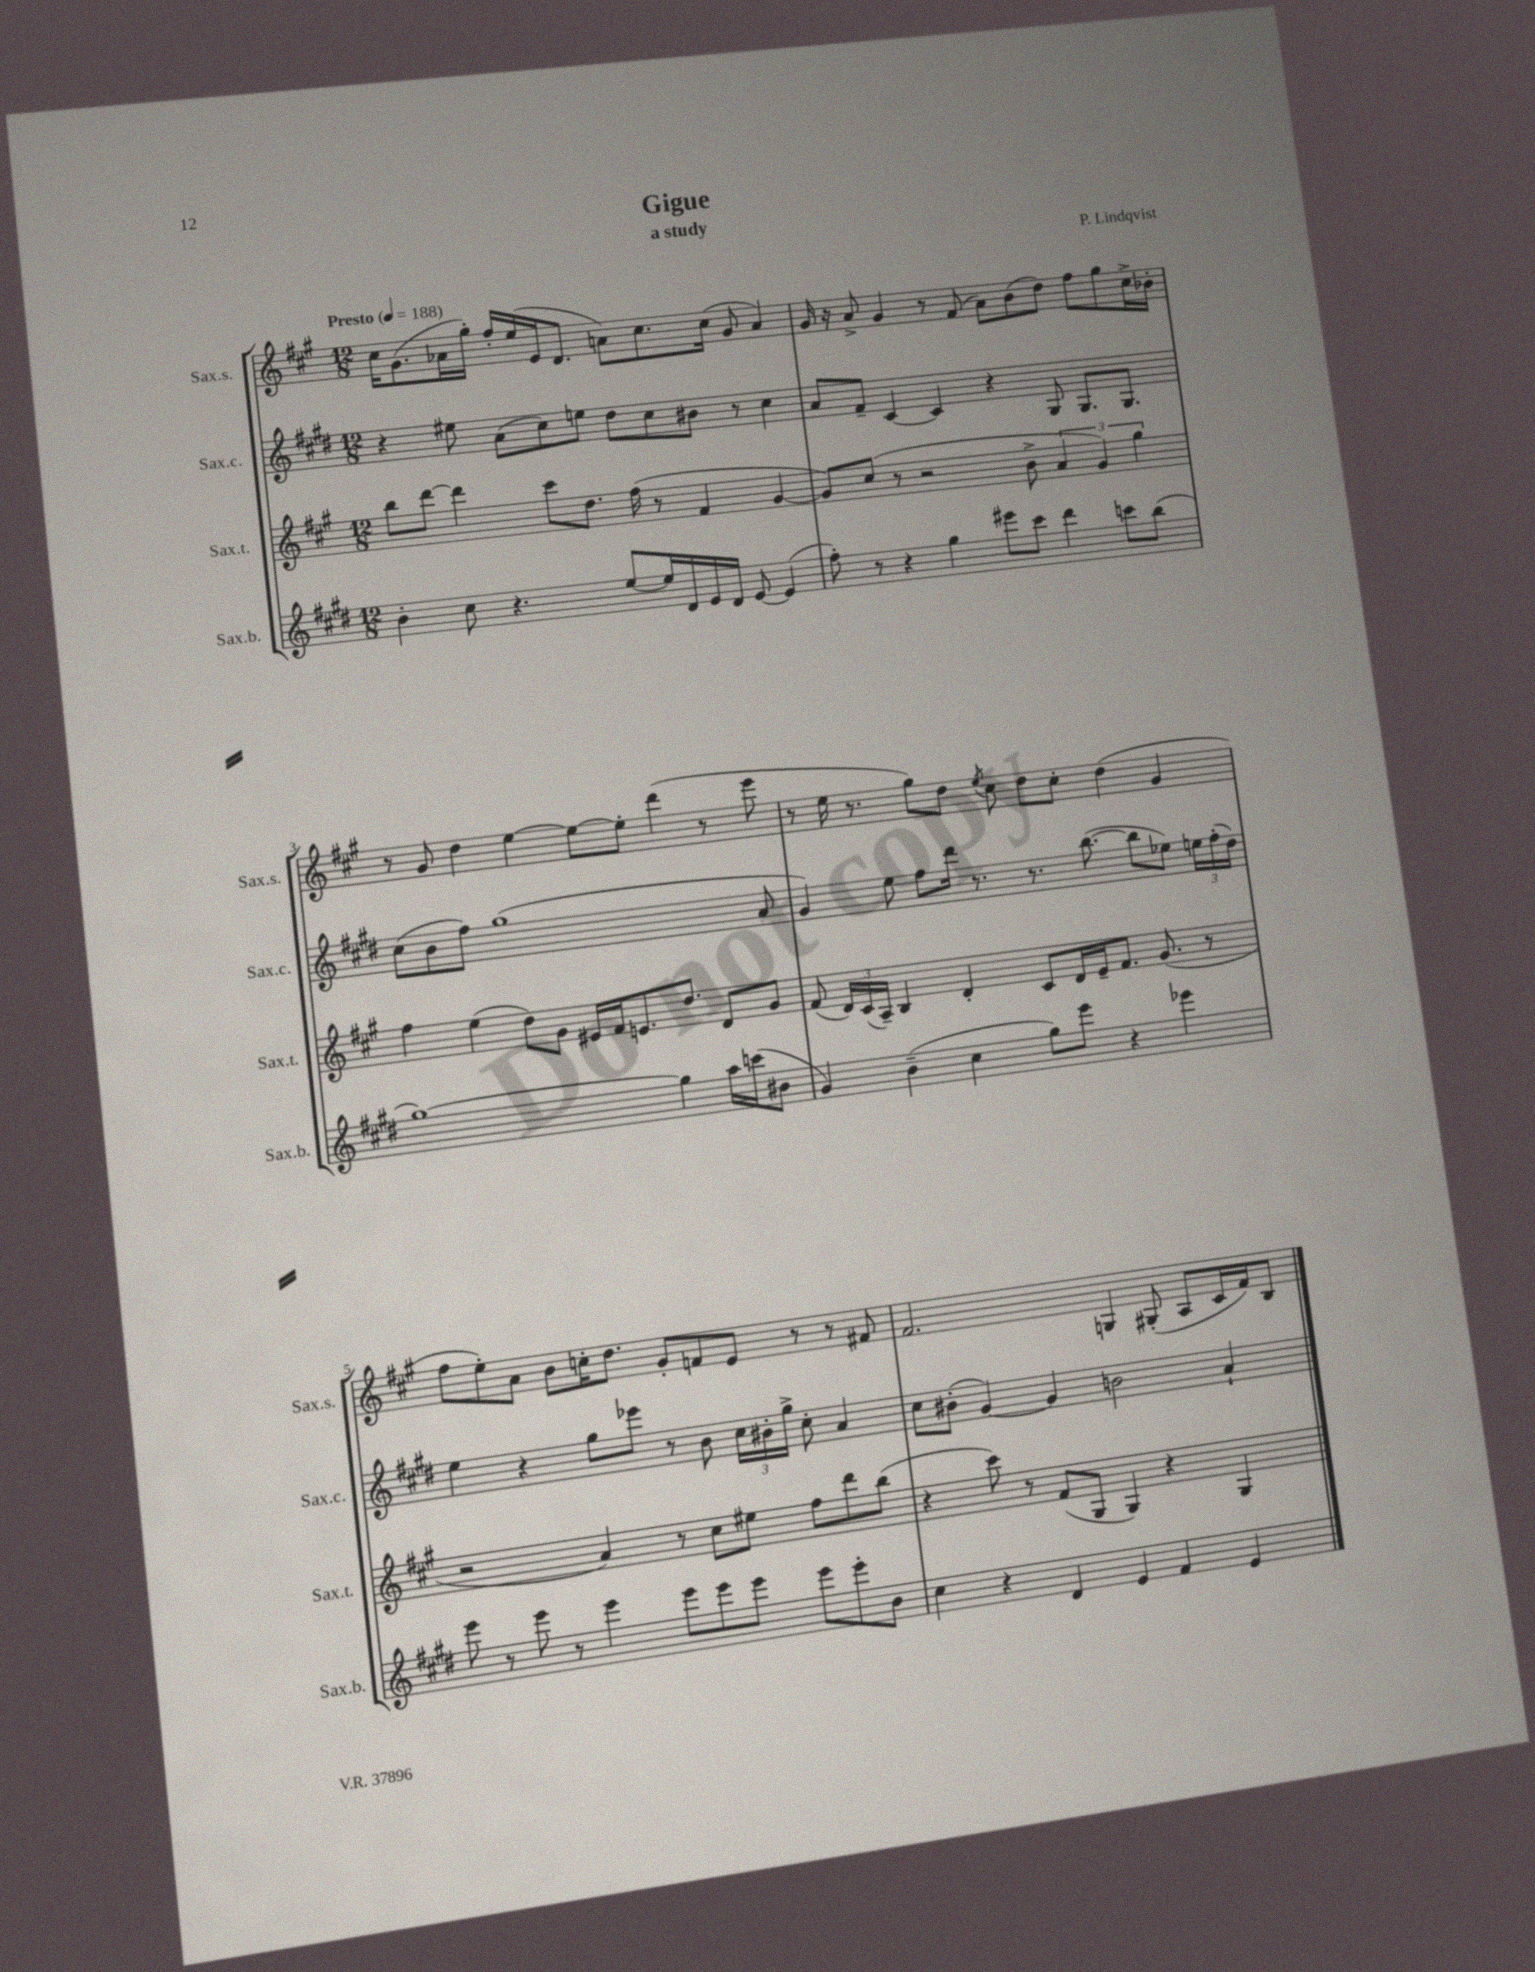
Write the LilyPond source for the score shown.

\header { title = "Gigue" composer = "P. Lindqvist" subtitle = "a study" }
<<
\new StaffGroup <<
\new Staff = "s0" \with { instrumentName = "Sax.s." shortInstrumentName = "Sax.s." } {
    \clef treble \key a \major \numericTimeSignature \time 12/8 \tempo "Presto" 4 = 188
    \autoBeamOff cis''16[ gis'8.( aes'16 gis''16]-.) fis''16[-. e''16( e'16 d'8.] a'8[) cis''8. cis''16]( gis'8 a'4) |
    gis'16 r16 a'8-> gis'4 r8 fis'8( a'8[) b'8( d''8]) fis''8[ gis''8 cis''16-> bes'16]-. |
    r8 gis'8 d''4 e''4~ e''8[~ e''8]-. d'''4( r8 e'''8 |
    r8 e''16 r8. gis''8[) d''8] \acciaccatura { e''8 } cis''8 d''8[ cis''8]-. d''4( gis'4 |
    fis''8[ e''8-.) a'8] b'8[ c''16-. d''8.] gis'8[-. f'8 e'8] r8 r8 fis'8 |
    fis'2. g4 gis8-.( a8[ cis'16 fis'16) b8] \bar "|." |
}
\new Staff = "s1" \with { instrumentName = "Sax.c." shortInstrumentName = "Sax.c." } {
    \clef treble \key e \major \numericTimeSignature \time 12/8
    \autoBeamOff r4 eis''8 a'8[( cis''8) e''8] dis''8[ cis''8 bis'8] r8 cis''4 |
    a'8[ fis'8]-- cis'4~ cis'4 r4 gis8 gis8.[ gis8.] |
    cis''8[( b'8 fis''8]) gis''1( a'8 |
    gis'4) e''8 fis''8[ dis'''16] r8. r8. b''8.~( b''8[ ees''8]) \tuplet 3/2 { e''16[ fis''16-.( dis''16]) } |
    e''4 r4 gis''8[ ees'''8] r8 b'8 \tuplet 3/2 { cis''16[ bis'16-. gis''16]-> } cis''8-. a'4 |
    cis''8[ bis'8]-.( gis'4~) gis'4 b'2 a'4-! \bar "|." |
}
\new Staff = "s2" \with { instrumentName = "Sax.t." shortInstrumentName = "Sax.t." } {
    \clef treble \key a \major \numericTimeSignature \time 12/8
    \autoBeamOff b''8[ d'''8]~ d'''4 cis'''8[ d''8.] fis''16( r8 fis'4 gis'4~ |
    gis'8[) cis''8]( r8 r2 b'8-> \tuplet 3/2 { a'4 gis'4) gis''4 } |
    fis''4 e''4( d''8[) gis'8] eis'16[ fis'16 e'8. d''8.] d'8[ gis'8] |
    fis'8( \tuplet 3/2 { d'16[) cis'16( a16]--) } b4 d'4-. cis'8[ d'16 e'16-- fis'8.] gis'8.( r8 |
    r2 a'4) r8 cis''8[ eis''8] fis''8[ d'''8 b''8]( |
    r4 cis'''8) r8 fis'8[( gis8] gis4) r4 gis4 \bar "|." |
}
\new Staff = "s3" \with { instrumentName = "Sax.b." shortInstrumentName = "Sax.b." } {
    \clef treble \key e \major \numericTimeSignature \time 12/8
    \autoBeamOff b'4-. cis''8 r4. e''8[~ e''16 dis'16 e'16 dis'16] e'8~ e'4( |
    fis''8-.) r8 r4 gis''4 eis'''8[ cis'''8] dis'''4 c'''8[ b''8]( |
    gis''1~) gis''4 a''16[ c'''16( bis'8] |
    gis'4) b'4--( cis''4 gis''8[) e'''8] r4 ees'''4 |
    e'''8 r8 e'''8 r8 e'''4 e'''8[ e'''8 e'''8] e'''8[ e'''8-. b'8] |
    cis''4 r4 dis'4 e'4 fis'4 e'4 \bar "|." |
}
>>
>>
